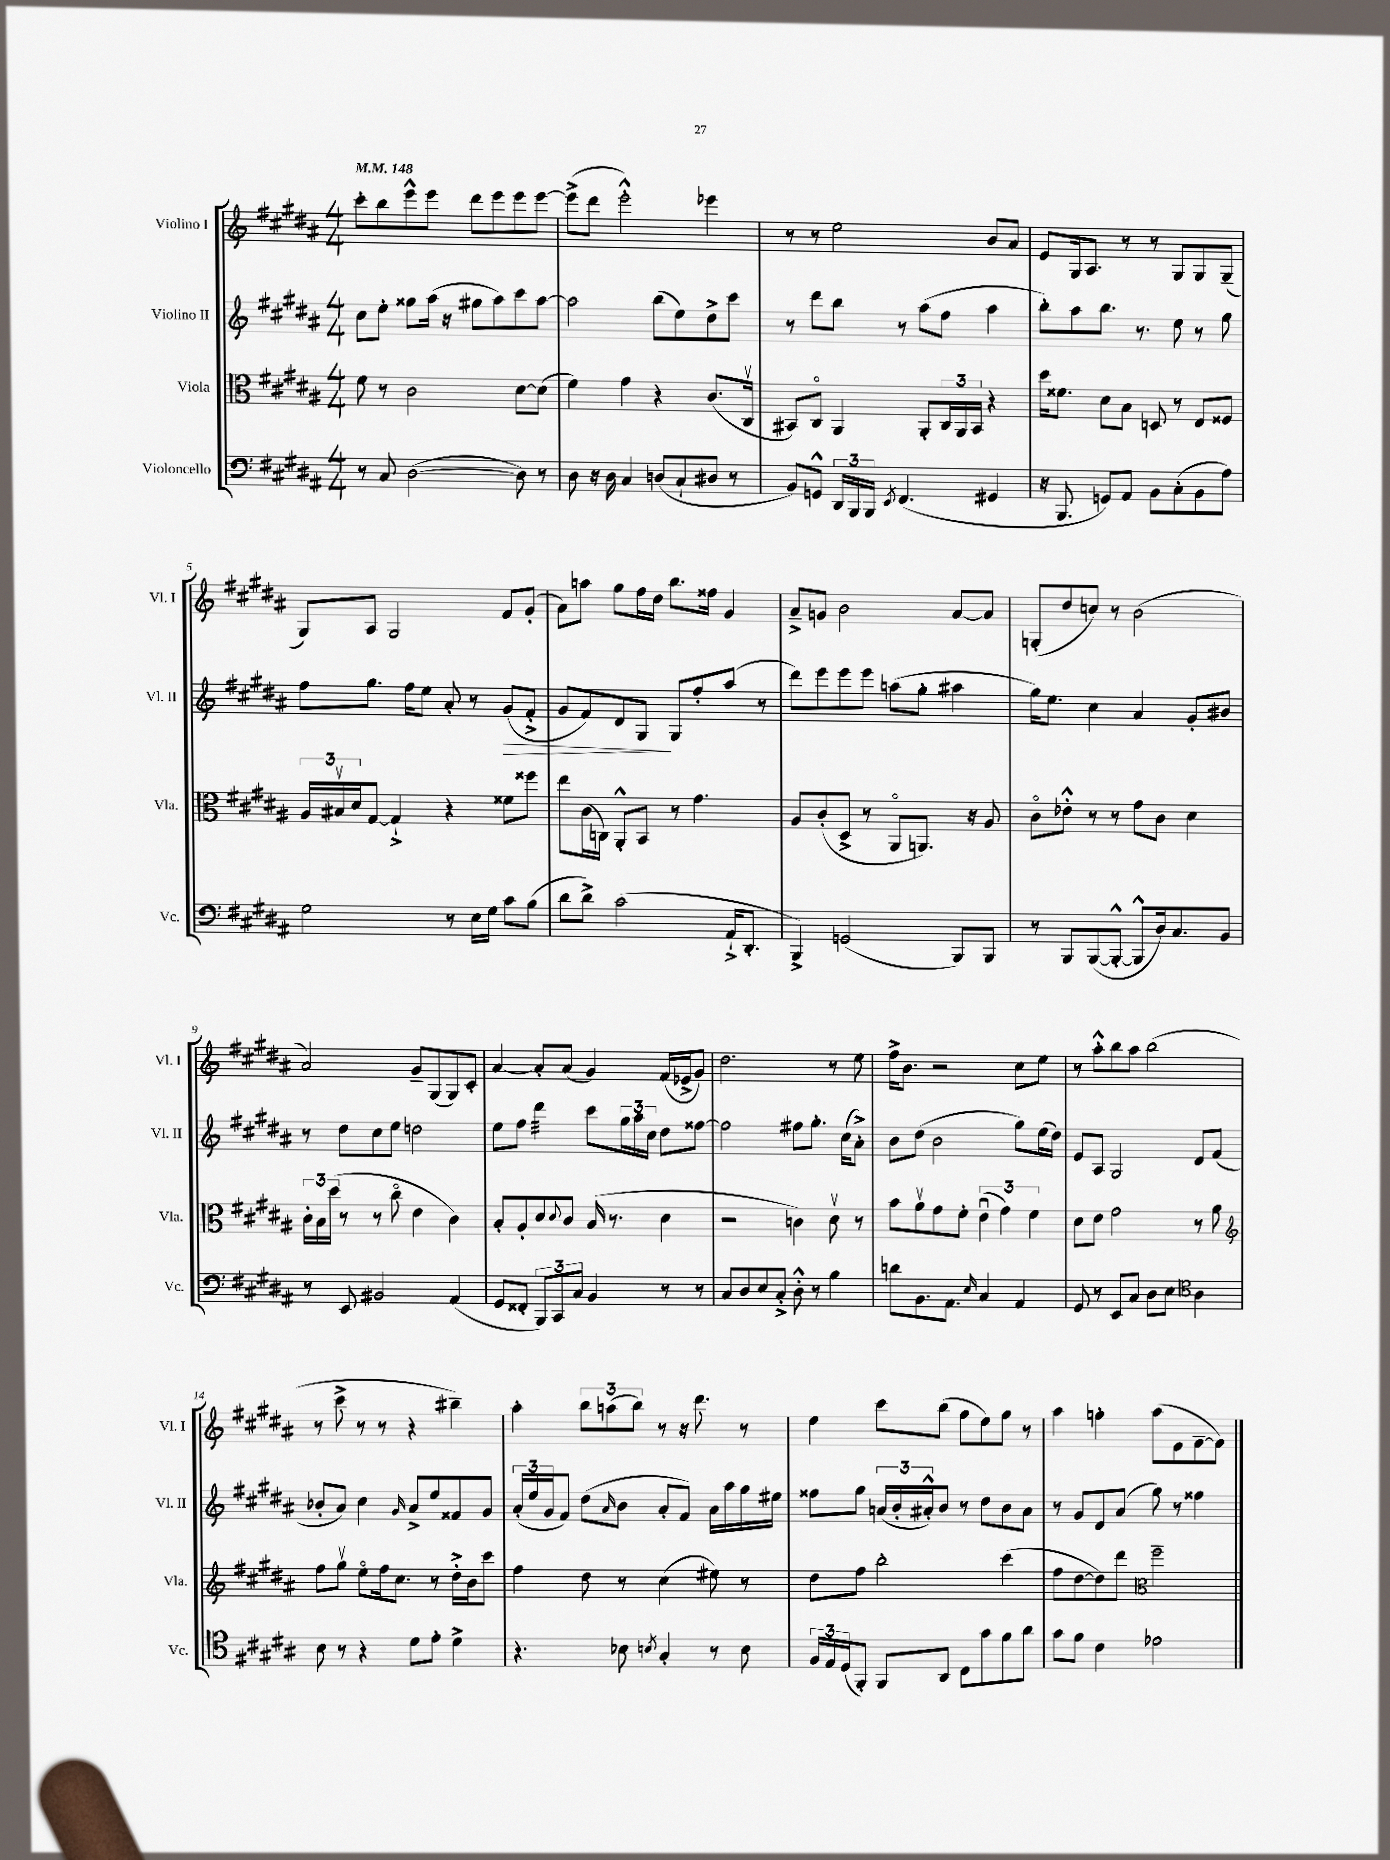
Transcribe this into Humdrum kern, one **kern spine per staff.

**kern	**kern	**kern	**kern
*staff4	*staff3	*staff2	*staff1
*clefF4	*clefC3	*clefG2	*clefG2
*k[f#c#g#d#a#]	*k[f#c#g#d#a#]	*k[f#c#g#d#a#]	*k[f#c#g#d#a#]
*M4/4	*M4/4	*M4/4	*M4/4
*MM148	*MM148	*MM148	*MM148
8r	8f#	8cc#	8ccc#'
8C#	8r	8ee'	8bb
([2D#	2c#	8gg##	8eee^^
.	.	(16aa#	8eee
.	.	16r	.
.	.	8gg#	8ddd#
.	.	8aa#)	8eee
8D#])	[8d#	8ccc#	8eee
8r	(8d#]	[8aa#	[8eee
=	=	=	=
8D#	4f#)	2aa#]	(8eee^]
16r	.	.	8ddd#
16D#	.	.	.
4C#	4g#	.	2eee'^^)
(8D	4r	(8bb	.
8C#`	.	8ee)	.
8D#	(8.c#	8dd#^	4eee-
8r	.	8ccc#	.
.	16C#v	.	.
=	=	=	=
8BB)	8BB#)	8r	8r
8GG^^	8C#o	8ddd#	8r
24DD#	4AA#	8bb	2ee
24BBB	.	.	.
24BBB	.	.	.
8qEE	.	.	.
(4.FF#	.	8r	.
.	8AA#'	(8aa#	.
.	24C#	8ff#	.
.	24AA#	.	.
.	24BB#	.	.
4GG#	4r	4aa#	8b
.	.	.	8a#
=	=	=	=
16r	16dd#	8bb')	8e
8.BBB	8.f##	.	.
.	.	8aa#	16G#
.	.	.	8.A#
8GG)	8d#	8.bb	.
8AA#	8B	.	8r
.	.	8.r	.
8BB	8D	.	8r
(8C#'	8r	8ee	8G#
8BB	8E	8r	8G#
8A#)	8F##	8gg#	(8G#~
=	=	=	=
2G#	24A#	8ff#	8G#)
.	24B#v	.	.
.	24d#	.	.
.	[8G#	8.gg#	8A#
.	4G#`^]	.	2G#
.	.	16ff#	.
.	.	8ee	.
8r	4r	8a#'	.
16E	.	8r	.
16G#	.	.	.
8c#	8f##	(8g#	8f#
(8B	8ff##	8f#'^	(8g#'
=	=	=	=
8d#	8ee	8g#	8a#)
8d#^)	(16c#	8f#)	8aa
.	16C)	.	.
(2c#	8AA#'^^	8d#	8gg#
.	8BB	8G#	16ff#
.	.	.	16dd#
.	8r	8G#	8.bb
.	4.g#	8ff#'	.
.	.	.	16ff##
16AA#`^	.	(8aa#	4g#
8.DD#'	.	.	.
.	.	8r	.
=	=	=	=
4BBB^)	8A#	8ddd#)	8a#~^
.	(8c#'	8eee	8g
(2GG	8D#^	8eee	2b
.	8r	8eee	.
.	8AA#o	(8aa	.
.	8.AA)	8gg#'	.
8BBB)	.	4aa#	[8a#
.	16r	.	.
8BBB	8A#	.	8a#]
=	=	=	=
8r	8c#o	16gg#)	(8G'
.	.	8.ee	.
8BBB	8e-'^^	.	8dd#
([8BBB	8r	4cc#	8cc)
8BBB'^^_	8r	.	8r
8BBB^^]	8g#	4a#	(2b
16D#)	8c#	.	.
8.C#	.	.	.
.	4d#	8g#'	.
8BB	.	8b#	.
=	=	=	=
8r	24c#'	8r	2a#)
.	24B	.	.
.	(24dd#	.	.
8EE	8r	8dd#	.
2BB#	8r	8cc#	.
.	8cc#o	8ee	.
.	4e	2dd	8g#~
.	.	.	(8G#
(4AA#	4c#)	.	8G#)
.	.	.	8c#'
=	=	=	=
8GG#	8B'	8ee	[4a#
8FF##'	8A#'	8ff#	.
12BBB)	8d#	4ddd#	8a#']
12CC#	.	.	.
.	8qqd#	.	.
.	8c#	.	(8a#
12C#	.	.	.
4BB	(16B	8ccc#	4g#)
.	8.r	.	.
.	.	24gg#	.
.	.	24aa#	.
.	.	24cc#	.
8r	4d#	8dd#	(16f#
.	.	.	16e-^
8r	.	[8ff##	8g#)
=	=	=	=
8C#	2r	2ff##]	2.dd#
8D#	.	.	.
8E	.	.	.
8C#'^	.	.	.
8D#'^^	4c)	8ff#	.
8r	.	8.gg#'	.
4B	8d#v	.	8r
.	.	(16cc#	.
.	8r	8a#'^)	8ee
=	=	=	=
8d	8b	8b	16ff#^
.	.	.	8.b
8.BB	8a#v	(8dd#	.
.	8g#	2b	2r
8.AA#	.	.	.
.	8f#'	.	.
16qqE	.	.	.
4C#	(6eu	.	.
.	6g#)	.	.
4AA#	.	8gg#)	8cc#
.	6f#	.	.
.	.	(16ee	8ee
.	.	16dd#)	.
=	=	=	=
8GG#	8d#	8e	8r
8r	8e	8A#	8aa#'^^
8EE	2g#	2G#	8bb
8C#	.	.	8aa#
8D#	.	.	(2bb
8E	.	.	.
*clefC4	*	*	*
4A#	8r	8d#	.
.	8a#	(8f#	.
=	=	=	=
*	*clefG2	*	*
8B	8ff#	8b-'	8r
8r	8gg#v	8a#)	8ccc#^
4r	8eeo	4cc#	8r
.	16ff#	.	8r
.	8.cc#	.	.
.	.	16qqg#	.
8d#	.	8a#^	4r
8e'	8r	8ee	.
4d#^	16dd#'^	8f##	4bb#~)
.	16b	.	.
.	8ccc#	8g#	.
=	=	=	=
4.r	4ff#	(24a#'	4aa#'
.	.	24ee	.
.	.	24g#	.
.	.	8f#)	.
.	8dd#	(8dd#	12bb
.	.	.	(12aa
.	.	16qqa#	.
8B-	8r	8b	.
.	.	.	12bb)
8qB	.	.	.
4G#'	(4cc#	8a#'	8r
.	.	8f#)	16r
.	.	.	8.ddd#
8r	8ee#)	16a#	.
.	.	16aa#	.
8B	8r	16gg#	8r
.	.	16ee#	.
=	=	=	=
24F#	8dd#	8ff##	4ee
24E	.	.	.
(24D#	.	.	.
8FF#')	8ff#	8gg#	.
8FF#	2bb'	(24a	8ccc#
.	.	24b'	.
.	.	24a#'^^)	.
8AA#	.	8b	(8bb
8C#	.	8r	8gg#
8g#	.	8dd#	8ee)
8f#	(4ccc#	8b	8gg#
8a#	.	8a#	8r
=	=	=	=
8g#	8ff#	8r	4aa#
8f#	[8dd#	8g#	.
4c#	8dd#])	8d#	4gg'
.	8ddd#	(8a#	.
*	*clefC3	*	*
2e-	2ff#~	8gg#)	(8aa#
.	.	8r	8e
.	.	4ff##	[8f#~
.	.	.	8f#])
==	==	==	==
*-	*-	*-	*-
